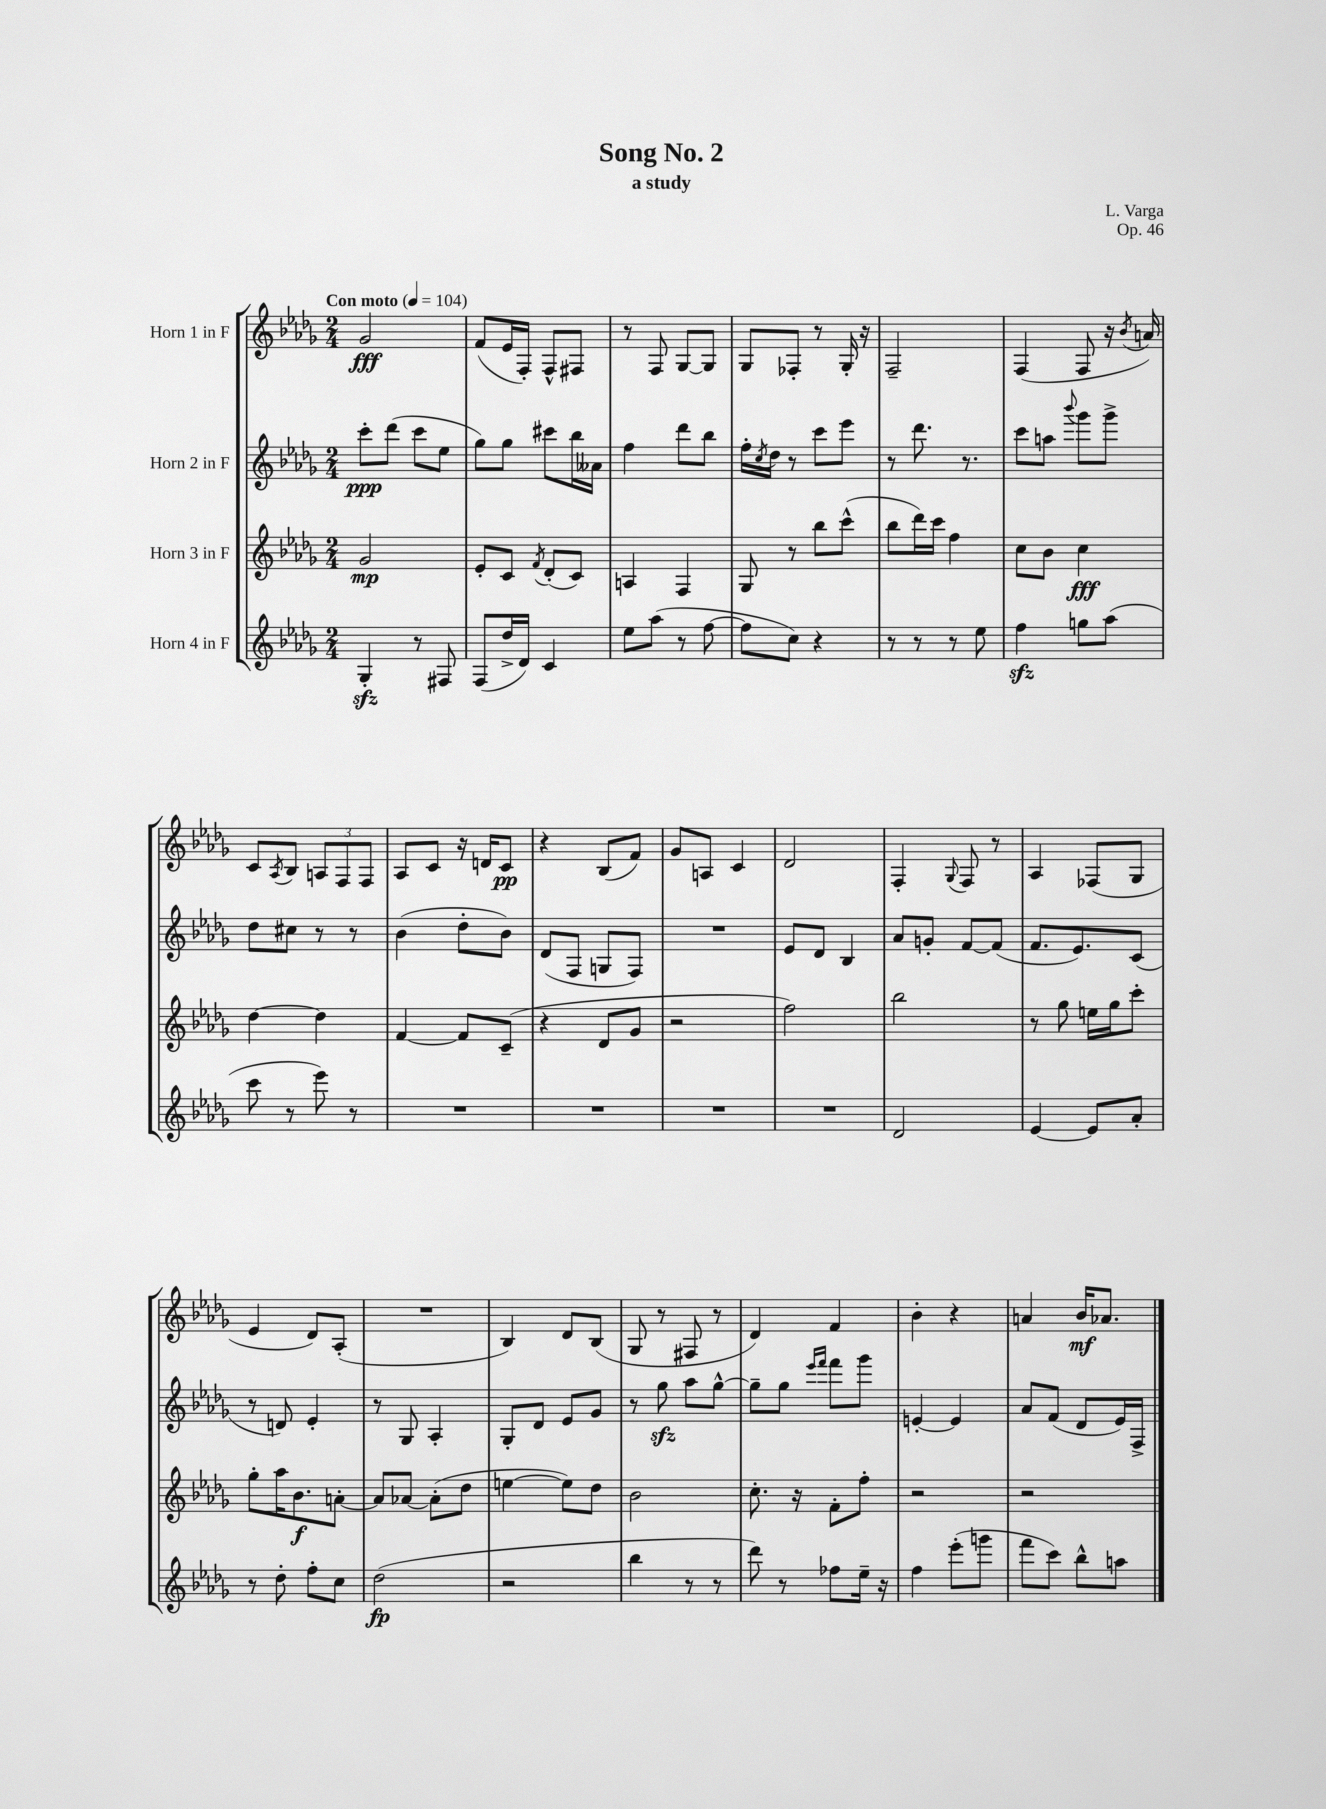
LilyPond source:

\header { title = "Song No. 2" composer = "L. Varga" subtitle = "a study" opus = "Op. 46" }
<<
\new StaffGroup <<
\new Staff = "s0" \with { instrumentName = "Horn 1 in F" } {
    \clef treble \key des \major \numericTimeSignature \time 2/4 \tempo "Con moto" 4 = 104
    ges'2\fff |
    f'8( ees'16 f16-.) f8-^ fis8 |
    r8 f8 ges8~ ges8 |
    ges8 fes8-. r8 ges16-. r16 |
    f2-- |
    f4( f8 r16 \acciaccatura { bes'8 } a'16) |
    c'8 \acciaccatura { aes8 } bes8 \tuplet 3/2 { a8 f8 f8 } |
    aes8 c'8 r16 d'16 c'8\pp |
    r4 bes8( f'8) |
    ges'8 a8 c'4 |
    des'2 |
    f4-. \appoggiatura { ges8 } f8 r8 |
    aes4 fes8( ges8 |
    ees'4 des'8) aes8-.( |
    R2 |
    bes4) des'8 bes8( |
    ges8 r8 fis8 r8 |
    des'4) f'4 |
    bes'4-. r4 |
    a'4 bes'16\mf aes'8. \bar "|." |
}
\new Staff = "s1" \with { instrumentName = "Horn 2 in F" } {
    \clef treble \key des \major \numericTimeSignature \time 2/4
    c'''8-.\ppp des'''8( c'''8 ees''8 |
    ges''8) ges''8 cis'''8 bes''16 aeses'16 |
    f''4 des'''8 bes''8 |
    f''16-. \acciaccatura { c''8 } des''16 r8 c'''8 ees'''8 |
    r8 des'''8. r8. |
    c'''8 a''8 \appoggiatura { bes'''8 } ges'''8 ges'''8-> |
    des''8 cis''8 r8 r8 |
    bes'4( des''8-. bes'8) |
    des'8( f8 g8 f8) |
    R2 |
    ees'8 des'8 bes4 |
    aes'8 g'8-. f'8~ f'8( |
    f'8. ees'8.) c'8( |
    r8 d'8) ees'4-. |
    r8 ges8 aes4-. |
    ges8-. des'8 ees'8 ges'8 |
    r8 ges''8\sfz aes''8 ges''8~-^ |
    ges''8-- ges''8 \grace { ees'''16 f'''16 } f'''8 ges'''8 |
    e'4~-. e'4 |
    aes'8 f'8( des'8 ees'16) f16-> \bar "|." |
}
\new Staff = "s2" \with { instrumentName = "Horn 3 in F" } {
    \clef treble \key des \major \numericTimeSignature \time 2/4
    ges'2\mp |
    ees'8-. c'8 \acciaccatura { f'8 } des'8-.( c'8) |
    a4 f4 |
    ges8 r8 bes''8 c'''8-^( |
    bes''8 des'''16) c'''16 f''4 |
    c''8 bes'8 c''4\fff |
    des''4~ des''4 |
    f'4~ f'8 c'8--( |
    r4 des'8 ges'8 |
    r2 |
    f''2) |
    bes''2 |
    r8 ges''8 e''16 ges''16 c'''8-. |
    ges''8-. aes''16 bes'8.\f a'8~-. |
    a'8 aes'8~ aes'8-.( des''8 |
    e''4~ e''8) des''8 |
    bes'2 |
    c''8.-. r16 f'8-. f''8-. |
    r2 |
    r2 \bar "|." |
}
\new Staff = "s3" \with { instrumentName = "Horn 4 in F" } {
    \clef treble \key des \major \numericTimeSignature \time 2/4
    ges4-.\sfz r8 fis8 |
    f8( des''16-> des'16) c'4 |
    ees''8 aes''8( r8 f''8~ |
    f''8 c''8) r4 |
    r8 r8 r8 ees''8 |
    f''4\sfz g''8 aes''8( |
    c'''8 r8 ees'''8) r8 |
    R2 |
    R2 |
    R2 |
    R2 |
    des'2 |
    ees'4~ ees'8 aes'8-. |
    r8 des''8-. f''8-. c''8 |
    des''2\fp( |
    r2 |
    bes''4 r8 r8 |
    des'''8) r8 fes''8 ees''16-- r16 |
    f''4 ees'''8-.( g'''8 |
    f'''8 c'''8) bes''8-^ a''8 \bar "|." |
}
>>
>>
\layout { \context { \Score \remove "Bar_number_engraver" } }
